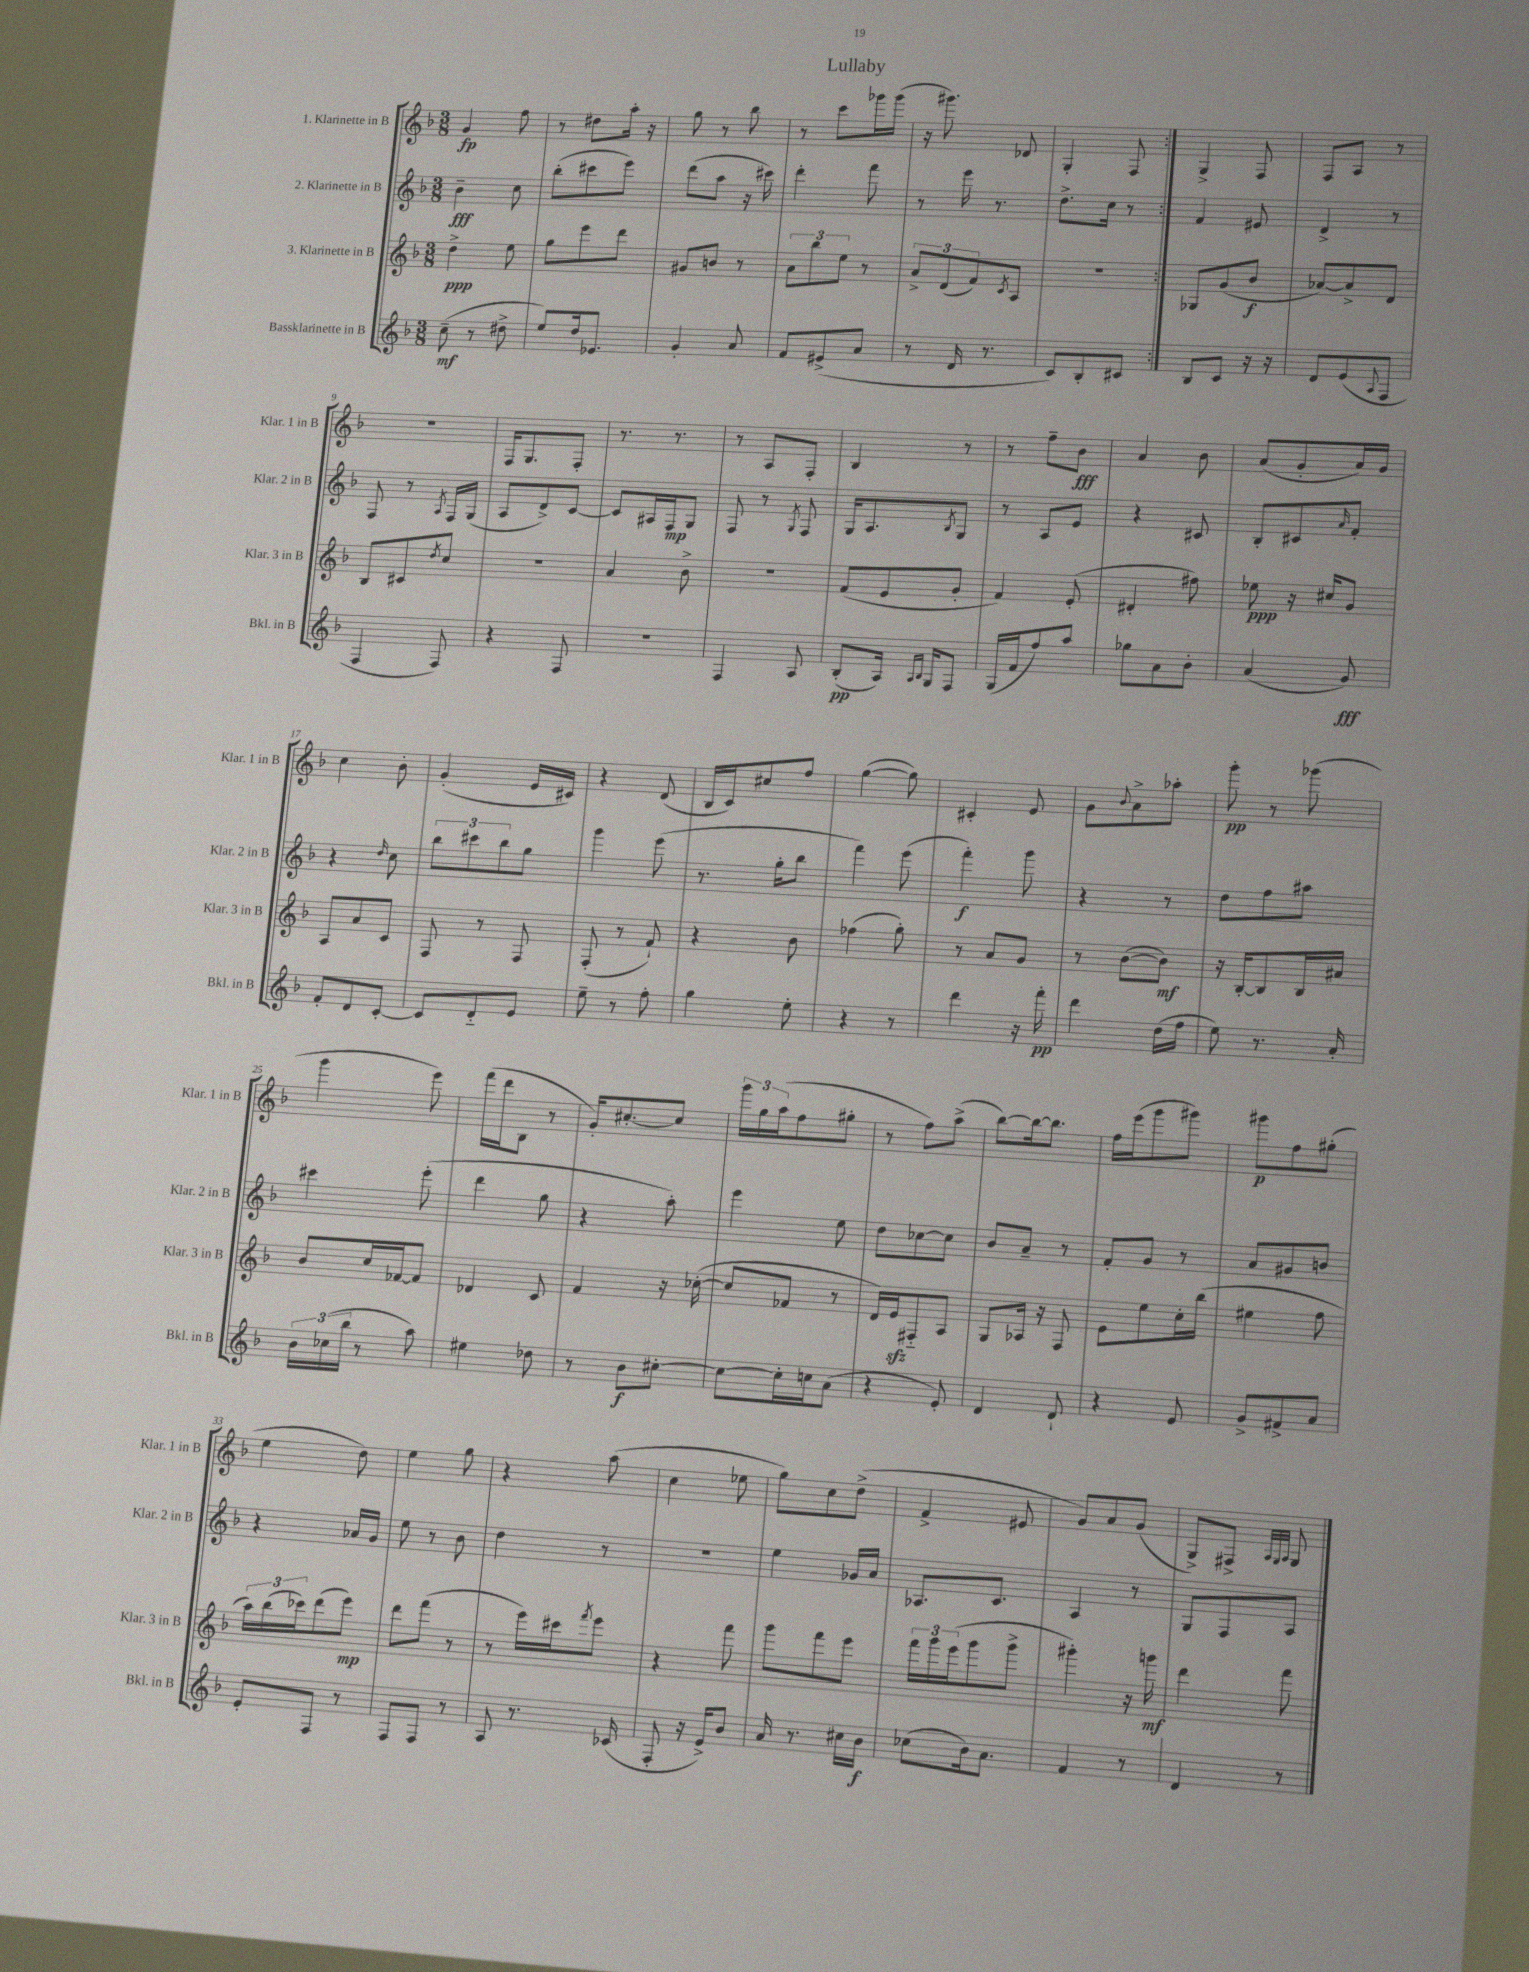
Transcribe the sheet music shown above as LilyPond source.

\header { title = "Lullaby" }
<<
\new StaffGroup <<
\new Staff = "s0" \with { instrumentName = "1. Klarinette in B" shortInstrumentName = "Klar. 1 in B" } {
    \clef treble \key f \major \numericTimeSignature \time 3/8
    \repeat volta 2 { g'4\fp f''8 |
    r8 dis''8 a''16-. r16 |
    g''8 r8 bes''8 |
    r8 c'''8 ges'''16 ges'''16( |
    r16 gis'''8.) des'8 |
    g4-. f8 | }
    g4-> f8 |
    f8 a8 r8 |
    R4. |
    f16 g8. f8-. |
    r8. r8. |
    r8 a8 f8-. |
    bes4 r8 |
    r8 f''8-- bes'8\fff |
    a'4 bes'8 |
    a'8( g'8-. a'16) g'16 |
    c''4 bes'8-. |
    g'4-.( e'16 cis'16) |
    r4 d'8( |
    bes16 c'16) cis''8 f''8 |
    g''4~( g''8) |
    cis'4-. e'8 |
    g'8 \appoggiatura { bes'8 } a'8-> aes''8-. |
    g'''8-.\pp r8 ges'''8( |
    g'''4 e'''8) |
    f'''16( d'''16 bes8 r8 |
    g'16-.) cis''8.~-. cis''8 |
    \tuplet 3/2 { g'''16 g''16 a''16( } f''8 gis''8-. |
    r8 f''8) a''8->( |
    bes''8~) bes''16~ bes''8. |
    f''16 e'''16( g'''8 gis'''8) |
    gis'''8\p f''8 gis''8-.( |
    e''4 d''8) |
    e''4 g''8 |
    r4 a''8( |
    c''4 ees''8 |
    g''8) c''8 d''8->( |
    f'4-> eis'8 |
    g'8) a'8 g'8( |
    g8->) fis8-> \grace { a32 g32 a32 } g8 \bar "|." |
}
\new Staff = "s1" \with { instrumentName = "2. Klarinette in B" shortInstrumentName = "Klar. 2 in B" } {
    \clef treble \key f \major \numericTimeSignature \time 3/8
    \repeat volta 2 { bes'4--\fff c''8 |
    bes''8-.( cis'''8 e'''8) |
    d'''8( a''8 r16 cis'''16) |
    d'''4-. f'''8 |
    r8 e'''16 r8. |
    d''8.-> c''16 r8 | }
    f'4 eis'8 |
    d'4-> r8 |
    f8 r8 \acciaccatura { a8 } f16 g16( |
    a8 d'8->) c'8~ |
    c'8 ais16 f16\mp g8 |
    f8 r8 \acciaccatura { g8 } f8 |
    g16 a8. \acciaccatura { bes8 } g8 |
    r8 a8 e'8 |
    r4 cis'8 |
    bes8-. cis'8 \grace { a'16 } f'8-. |
    r4 \grace { d''16 } c''8 |
    \tuplet 3/2 { bes''8 cis'''8 bes''8 } g''8 |
    g'''4 e'''8( |
    r8. g''16-. bes''8 |
    f'''4) e'''8( |
    f'''4-.\f) g'''8 |
    r4 r8 |
    d''8 f''8 ais''8 |
    cis'''4 e'''8-.( |
    d'''4 g''8 |
    r4 a''8-.) |
    e'''4 e''8 |
    d''8 ces''8~ ces''8 |
    bes'8 a'8-- r8 |
    f'8-. g'8 r8 |
    a'8 gis'8 b'8 |
    r4 aes'16 g'16 |
    e''8 r8 bes'8 |
    d''4 r8 |
    R4. |
    e''4 ges'16 a'16 |
    aes8. c'8. |
    a4 r8 |
    g8 f8 a8 \bar "|." |
}
\new Staff = "s2" \with { instrumentName = "3. Klarinette in B" shortInstrumentName = "Klar. 3 in B" } {
    \clef treble \key f \major \numericTimeSignature \time 3/8
    \repeat volta 2 { d''4->\ppp e''8 |
    g''8 e'''8 d'''8 |
    gis'8 b'8 r8 |
    \tuplet 3/2 { a'8 bes''8 e''8 } r8 |
    \tuplet 3/2 { a'8-> d'8( f'8) } \acciaccatura { c'8 } a8 |
    R4. | }
    ges8 g'8( bes'8\f |
    aes'8~) aes'8-> d'8 |
    bes8 cis'8 \acciaccatura { d''8 } c''8 |
    R4. |
    a'4 bes'8-> |
    R4. |
    f'8( e'8 g'8-. |
    f'4) e'8-.( |
    dis'4-. fis''8) |
    ees''8\ppp r16 cis''16 g'8 |
    a8 a'8 c'8 |
    f8 r8 f8 |
    f8-.( r8 f'8-!) |
    r4 bes'8 |
    fes''4( g''8-.) |
    r8 a'8 g'8 |
    r8 bes'8~( bes'8\mf) |
    r16 bes16~-. bes8 bes16 ais'16 |
    bes'8 c''16 fes'16~ fes'8 |
    des'4 c'8 |
    f'4 r16 ces''16~-.( |
    ces''8 fes'8 r8 |
    d'16) e'16\sfz fis8-_ a8 |
    g8 aes16 r16 f8 |
    e'8 e''8 c''16-. bes''16( |
    eis''4 f''8 |
    \tuplet 3/2 { a''16) bes''16( ces'''16) } d'''8( e'''8\mp) |
    d'''8 f'''8( r8 |
    r8 e'''16) cis'''16 \acciaccatura { f'''8 } e'''8 |
    r4 f'''8 |
    g'''8 f'''8 e'''8 |
    \tuplet 3/2 { f'''16 g'''16 e'''16( } g'''8 g'''8-> |
    gis'''4-.) r16 g'''16\mf |
    d'''4 f'''8 \bar "|." |
}
\new Staff = "s3" \with { instrumentName = "Bassklarinette in B" shortInstrumentName = "Bkl. in B" } {
    \clef treble \key f \major \numericTimeSignature \time 3/8
    \repeat volta 2 { c''8--\mf( r8 dis''8-> |
    e''8) d''16 ees'8. |
    g'4-. a'8 |
    f'8 eis'8->( a'8 |
    r8 d'16 r8. |
    c'8) bes8-. cis'8 | }
    bes8 c'8 r16 r16 |
    d'8 e'8( \appoggiatura { a8 } f8 |
    f4 f8) |
    r4 f8 |
    R4. |
    f4 a8 |
    bes8-.\pp( a16) \grace { a16 bes16 } g16 f8 |
    g16( f'16 f''8) a''8 |
    ges''8 a'8 bes'8-. |
    a'4( g'8\fff) |
    f'8-. d'8 c'8~-. |
    c'8 d'8-_ e'8 |
    e''8-- r8 f''8-. |
    g''4 e''8-. |
    r4 r8 |
    d'''4 r16 f'''16-.\pp |
    d'''4 d''16( f''16 |
    e''8) r8. a'16-. |
    \tuplet 3/2 { bes'16 ces''16( bes''16 } r8 a''8) |
    eis''4 des''8 |
    r8 bes'8\f cis''8~-. |
    cis''8~ cis''16-. c''16 a'8( |
    r4 e'8-.) |
    d'4 d'8-! |
    r4 e'8 |
    g'8-> fis'8-> a'8 |
    e'8-. f8 r8 |
    f8 f8 r8 |
    a8 r8. ces'16( |
    f8-. r16 e'16->) bes'8 |
    a'16 r8. cis''16 bes'16\f |
    ces''8( bes'16) a'8. |
    f'4 r8 |
    d'4 r8 \bar "|." |
}
>>
>>
